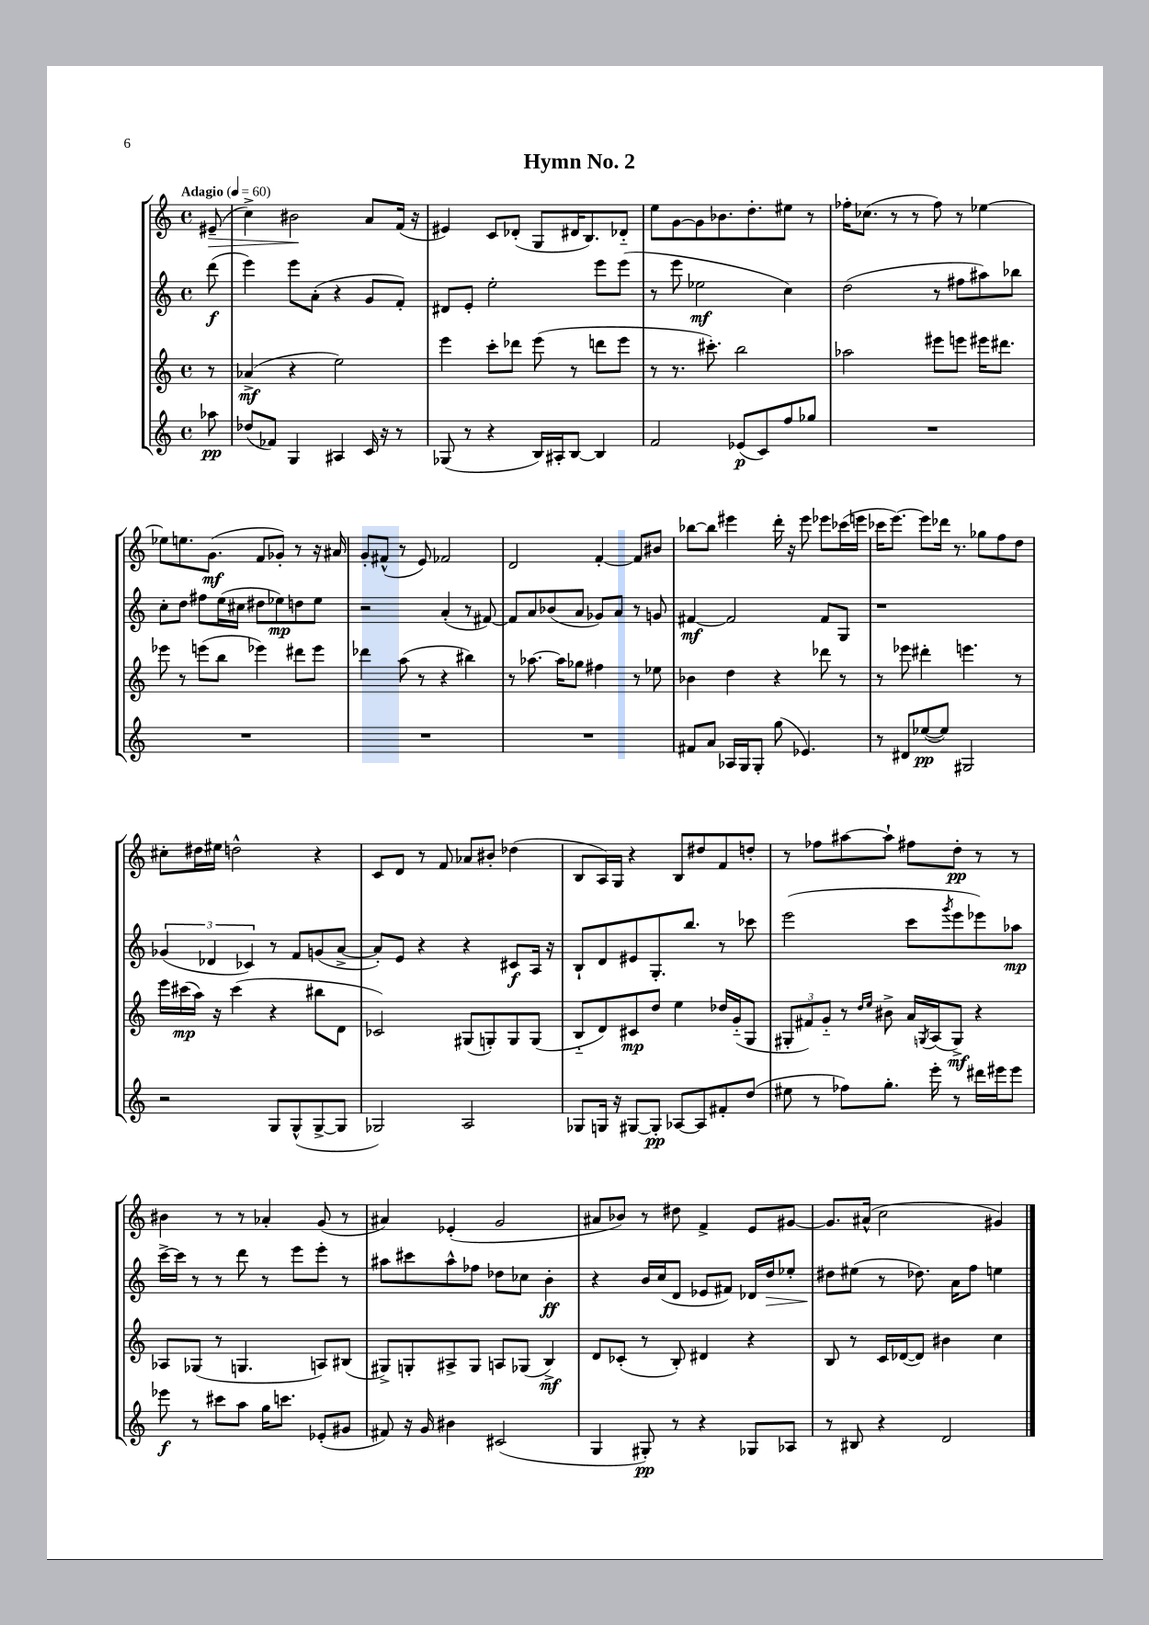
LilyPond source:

\header { title = "Hymn No. 2" }
<<
\new StaffGroup <<
\new Staff = "s0" {
    \clef treble \key c \major \defaultTimeSignature \time 4/4 \partial 8 \tempo "Adagio" 4 = 60
    eis'8--\>( |
    c''4->) bis'2\! a'8 f'16( r16 |
    eis'4) c'8 des'8-.( g8 dis'16 b8.) des'8-_ |
    e''8 g'8~ g'8 bes'8. d''8.-. eis''8 r8 |
    fes''16-. ces''8.( r8 r8 fes''8) r8 ees''4~ |
    ees''8 e''8. g'8.\mf( f'8 ges'8-.) r8 r16 ais'16 |
    g'8-. fis'8-^( r8 e'8) fes'2 |
    d'2 f'4~-. f'8 bis'8 |
    bes''8~ bes''8 eis'''4 d'''16-. r16 eis'''8 ees'''8 ces'''16( e'''16 |
    ces'''16 e'''8.~) e'''8 des'''16 r8. ges''8 f''8 d''8 |
    cis''8-. dis''16 eis''16 d''2-^ r4 |
    c'8 d'8 r8 f'8 aes'8 bis'8-. des''4( |
    b8 a16) g16 r4 b8 dis''8 f'8 d''8-. |
    r8 fes''8 ais''8~ ais''8-! fis''8 d''8-.\pp r8 r8 |
    bis'4 r8 r8 aes'4-. g'8( r8 |
    ais'4) ees'4-.( g'2 |
    ais'8 bes'8) r8 dis''8 f'4-> e'8 gis'8~ |
    gis'8. ais'16-^( c''2 gis'4) \bar "|." |
}
\new Staff = "s1" {
    \clef treble \key c \major \defaultTimeSignature \time 4/4 \partial 8
    d'''8\f( |
    e'''4) e'''8 a'8-.( r4 g'8 f'8-.) |
    dis'8 e'8-. e''2-. e'''8 e'''8( |
    r8 e'''8 ees''2\mf c''4) |
    d''2( r8 fis''8 ais''8) bes''8 |
    c''8-. d''8 fis''8 e''16( cis''16 dis''8 ees''8\mp) d''8 ees''8 |
    r2 a'4-.( r8 fis'8~) |
    fis'8 a'8 bes'8( a'8 ges'8) a'8 r8 g'8 |
    fis'4~\mf fis'2 fis'8 g8 |
    r1 |
    \tuplet 3/2 { ges'4( des'4 ces'4) } r8 f'8 g'8( a'8~-> |
    a'8-.) e'8 r4 r4 cis'8\f a16 r16 |
    b8-! d'8 eis'8 g8.-. b''8. r8 ces'''8 |
    e'''2( c'''8 \acciaccatura { g'''8 } e'''8 ees'''8) aes''8\mp |
    c'''16~-> c'''16 r8 r8 d'''8 r8 e'''8 e'''8-. r8 |
    ais''8 cis'''8 ais''8-^ fes''8 des''8 ces''8 b'4-.\ff |
    r4 b'16 c''16( d'8 ees'8 fis'8) des'16 d''16\> ees''8-. |
    dis''8\! eis''8( r8 des''8.) a'16 f''8 e''4 \bar "|." |
}
\new Staff = "s2" {
    \clef treble \key c \major \defaultTimeSignature \time 4/4 \partial 8
    r8 |
    aes'4->\mf( r4 e''2) |
    e'''4 c'''8-. des'''8 e'''8( r8 d'''8 e'''8 |
    r8 r8. cis'''8.-.) b''2 |
    aes''2 eis'''8 e'''8 eis'''16 dis'''8. |
    ees'''8 r8 e'''8( b''8 ees'''4) dis'''8 ees'''8 |
    des'''4 a''8( r8 r4 bis''4) |
    r8 aes''8.~ aes''16 ges''8 fis''4 r8 ees''8 |
    bes'4 d''4 r4 des'''8 r8 |
    r8 ees'''8 dis'''4-. e'''4. r8 |
    e'''16 cis'''16\mp( a''16) r16 cis'''4( r4 bis''8 d'8 |
    ces'2) gis8( g8-.) g8 g8( |
    b8-_ d'8) cis'8\mp d''8 e''4 des''16 g'16-_( g8 |
    \tuplet 3/2 { gis8-. fis'8) g'8-_ } r8 \grace { d''16 e''16 } bis'8-> a'16 \acciaccatura { g8 } a16( g8->\mf) r4 |
    aes8 ges8( r8 g4. a8) bis8( |
    gis8->) g8-. ais8-> g8 a8 ges8( b4->\mf) |
    d'8 ces'8-.( r8 b8-.) dis'4 r4 |
    b8 r8 c'16 des'16~( des'8) bis'4 c''4 \bar "|." |
}
\new Staff = "s3" {
    \clef treble \key c \major \defaultTimeSignature \time 4/4 \partial 8
    aes''8\pp |
    des''8( fes'8) g4 ais4 c'16 r16 r8 |
    ges8( r8 r4 b16) ais16-. b8~ b4 |
    f'2 ees'8\p( c'8) f''8 ges''8 |
    R1 |
    R1 |
    R1 |
    R1 |
    fis'8 a'8 aes16 g16 g8-. g''8( ees'4.) |
    r8 dis'8 ees''8~\pp( ees''8) gis2 |
    r2 g8 g8-^( g8~-> g8 |
    ges2) a2 |
    ges8 g16 r16 gis8~ gis8-.\pp aes8~ aes8 fis'8-. d''8( |
    eis''8 r8 fes''8) g''8.-. e'''16-. r8 dis'''16 eis'''16 eis'''8 |
    ees'''8\f r8 cis'''8 a''8 g''16 c'''8. ees'8-.( gis'8 |
    fis'8) r16 g'16 bis'4 cis'2( |
    g4 gis8-.\pp) r8 r4 ges8 aes8 |
    r8 bis8 r4 d'2 \bar "|." |
}
>>
>>
\layout { \context { \Score \remove "Bar_number_engraver" } }
